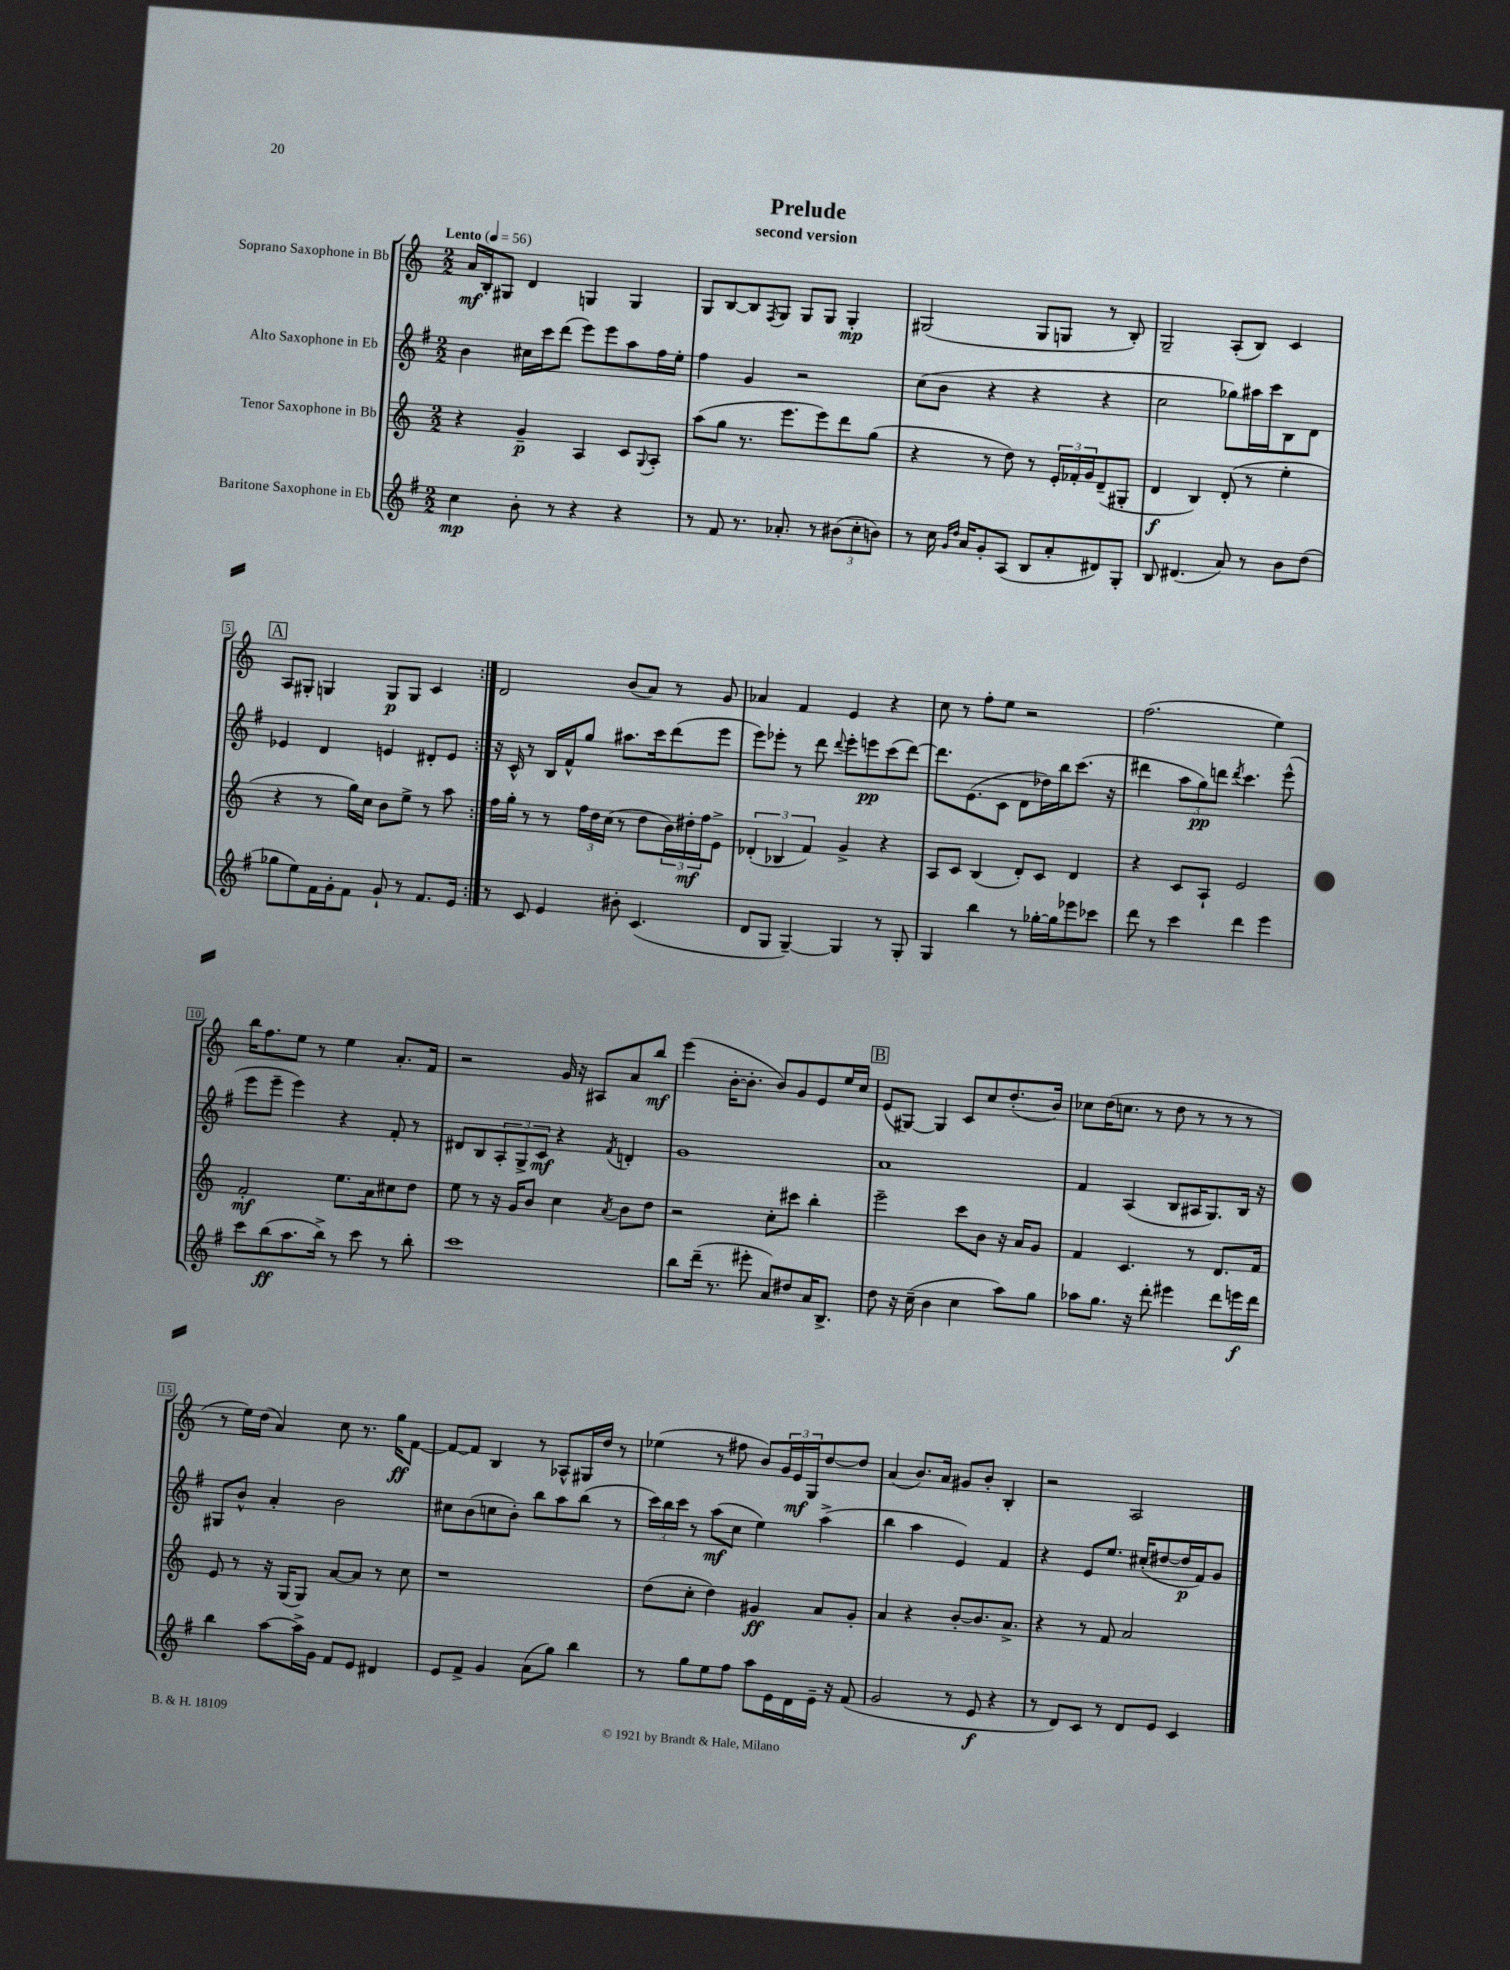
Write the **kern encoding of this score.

**kern	**kern	**kern	**kern
*staff4	*staff3	*staff2	*staff1
*clefG2	*clefG2	*clefG2	*clefG2
*k[f#]	*k[]	*k[f#]	*k[]
*M2/2	*M2/2	*M2/2	*M2/2
*MM56	*MM56	*MM56	*MM56
4cc	4r	4b	16a
.	.	.	16B'
.	.	.	8G#
8b'	4g~	16cc#	4d
.	.	16ccc	.
8r	.	(8ddd	.
4r	4A	8eee)	4G
.	.	8eee	.
4r	8c	8aa	4G
.	8qqG	.	.
.	8A'	16ff#	.
.	.	16ee'	.
=	=	=	=
8r	(8aa	4ff#	8G
8f#	8gg	.	[8B
8.r	8.r	4g	8B]
.	.	.	8qF
.	.	.	8G
8.a-'	8.eee	.	.
.	.	2r	8G
8r	8eee)	.	8G
(12b#	8ddd	.	4G'
12cc'	.	.	.
.	(8gg	.	.
12b)	.	.	.
=	=	=	=
8r	4r	(8cc	(2G#
16cc	.	8b	.
16qqg	.	.	.
16qqdd	.	.	.
16a	.	.	.
8g'	8r	4r	.
(8A	8dd)	.	.
8B	8r	4r	8G#
8a'	24e'	.	8G
.	24f-'	.	.
.	24g	.	.
8d#)	(8d~	4r	8r
8G'	8G#'	.	8B')
=	=	=	=
8B	4d	2cc	2G~
(4.d#	.	.	.
.	4B)	.	.
8a)	(8d'	8gg-)	(8A'
8r	8r	16aa#	8B)
.	.	16ccc	.
8b	4ee'	8B	4c
(8dd	.	8d	.
=	=	=	=
8gg-	4r	4e-	8A
8ee)	.	.	8G#'
16f#	8r	4d	4G
16g'	.	.	.
8f#	16gg)	.	.
.	16cc	.	.
8g`	8b	4e	8G
8r	8ee^	.	8G
8.f#	8r	8d#'	4c
.	8aa	8e	.
16e	.	.	.
=:|!	=:|!	=:|!	=:|!
8r	16ff	16r	2d
.	16gg'	16c^^	.
8c	8r	8r	.
4e	8r	16B	.
.	.	16f#^^	.
.	24ff	8gg	.
.	24dd	.	.
.	(24cc	.	.
8b#'	8r	8.aa#	(8b
(4.c	8dd	.	8a)
.	.	16ccc	.
.	24b)	(8ddd	8r
.	24dd#'	.	.
.	24ff	.	.
.	8e^	8eee	8g
=	=	=	=
8d	(6d-'	8eee)	4a-
8G	.	8eee-'	.
.	6B-	.	.
[4G~)	.	8r	4f
.	6f)	.	.
.	.	8ddd	.
.	.	8qqddd	.
4G]	4g^	8eee-'	4e
.	.	8eee	.
8r	4r	(8ccc	4r
8G'	.	[8ddd)	.
=	=	=	=
4G	8A	8.ddd]	8cc
.	8c	.	8r
.	.	(8.e	.
4bb	(4B	.	8ff'
.	.	8c	8ee
8r	8d')	8d	2r
[16gg-'	8c	16dd-)	.
16gg-]	.	16bb	.
8eee-	4d	(8.ccc	.
8ccc-	.	.	.
.	.	16r	.
=	=	=	=
8ddd	4r	4ddd#	(2.ff
8r	.	.	.
4ccc	8c	12aa	.
.	.	12gg)	.
.	8A`	.	.
.	.	12ddd	.
.	.	8qddd	.
4ddd	2e	4.ccc	.
4eee	.	.	4ee)
.	.	(8eee^^	.
=	=	=	=
8ccc	2f'	8eee	16bb
.	.	.	8.ff
(8bb	.	8eee~	.
8.aa	.	4eee)	8ee
.	.	.	8r
16bb^)	.	.	.
8r	8.ee	4r	4ee
8ccc	.	.	.
.	16a	.	.
8r	8cc#	8f#'	8.a'
8bb'	8dd	8r	.
.	.	.	16f
=	=	=	=
1ccc	8ee	8d#	2r
.	8r	8B	.
.	16r	12A'	.
.	16g	.	.
.	.	12G^	.
.	8b	.	.
.	.	12c	.
.	4cc	4r	16g
.	.	.	16r
.	.	.	8A#
.	8qa	8qf#	.
.	8b	4d'	8a
.	8dd	.	8bb
=	=	=	=
8bb	2r	1g	(4eee
(16ddd~	.	.	.
8.r	.	.	.
.	.	.	[16b'
.	.	.	8.b']
8eee#'	.	.	.
8a)	8cc'	.	8b)
8dd#	8ccc#	.	8g
16a	4bb'	.	8e
8.B^	.	.	.
.	.	.	16ee
.	.	.	16cc
=	=	=	=
8dd	2eee~	1a	(8e
16r	.	.	[8G#)
(16cc~	.	.	.
4b	.	.	4G#]
4cc	8ccc	.	8c
.	8b	.	8cc
8aa)	16r	.	(8.dd'
.	16a	.	.
8gg	8g	.	.
.	.	.	16b)
=	=	=	=
8aa-	4f	4f#	8cc-
8.gg	.	.	(16dd
.	.	.	8.cc
.	4.c	(4A	.
16r	.	.	.
8ddd'	.	.	8r
4eee#	.	8B	8dd
.	8r	16A#	8r
.	.	8.G)	.
8ddd	8.d	.	8r
16eee	.	16B	8r
16ddd	16f	16r	.
=	=	=	=
4bb	8e	8G#	8r
.	8r	8b^^	16ee)
.	.	.	(16dd
[8aa	16r	4a'	4a)
.	(16G	.	.
16aa^]	8G)	.	.
16g	.	.	.
8f#	[8a	2b	8cc
8e	8a]	.	8.r
4d#	8r	.	.
.	.	.	16gg
.	8cc	.	[8f
=	=	=	=
8e	1r	8cc#	8f_
8f#^	.	(8b	8f]
4g	.	8cc	4B
.	.	8b')	.
(8a	.	8bb	8r
8gg)	.	8aa	8A-^^
4bb	.	(8bb	16G#
.	.	.	16dd
.	.	8r	8r
=	=	=	=
8r	(8dd	24ccc)	(4ee-
.	.	24bb	.
.	.	24ccc	.
8gg	8cc'	8r	.
8ee	4dd)	(8aa	8r
8ff#	.	8cc	8ff#
8aa	4g#	4ee)	8b)
16e	.	.	24g
.	.	.	24e
16d	.	.	.
.	.	.	24G
16e~	8a	(4aa^	[8dd
16r	.	.	.
(8f#	8g#'	.	8dd]
=	=	=	=
2g	4a	4bb	(4a
.	4r	4aa	8.b)
.	.	.	16a
8r	[8b'	4e)	8g#
8e	8.b]	.	8b'
4r	.	4f#	4B'
.	8.a^	.	.
=	=	=	=
8r	4r	4r	2r
8d)	.	.	.
8c	8r	8e	.
8r	8f	8.ee	.
8d	2a	.	2A
.	.	(16cc#'	.
8e	.	[8dd#	.
4c	.	16dd#]	.
.	.	16f#)	.
.	.	8g	.
==	==	==	==
*-	*-	*-	*-
